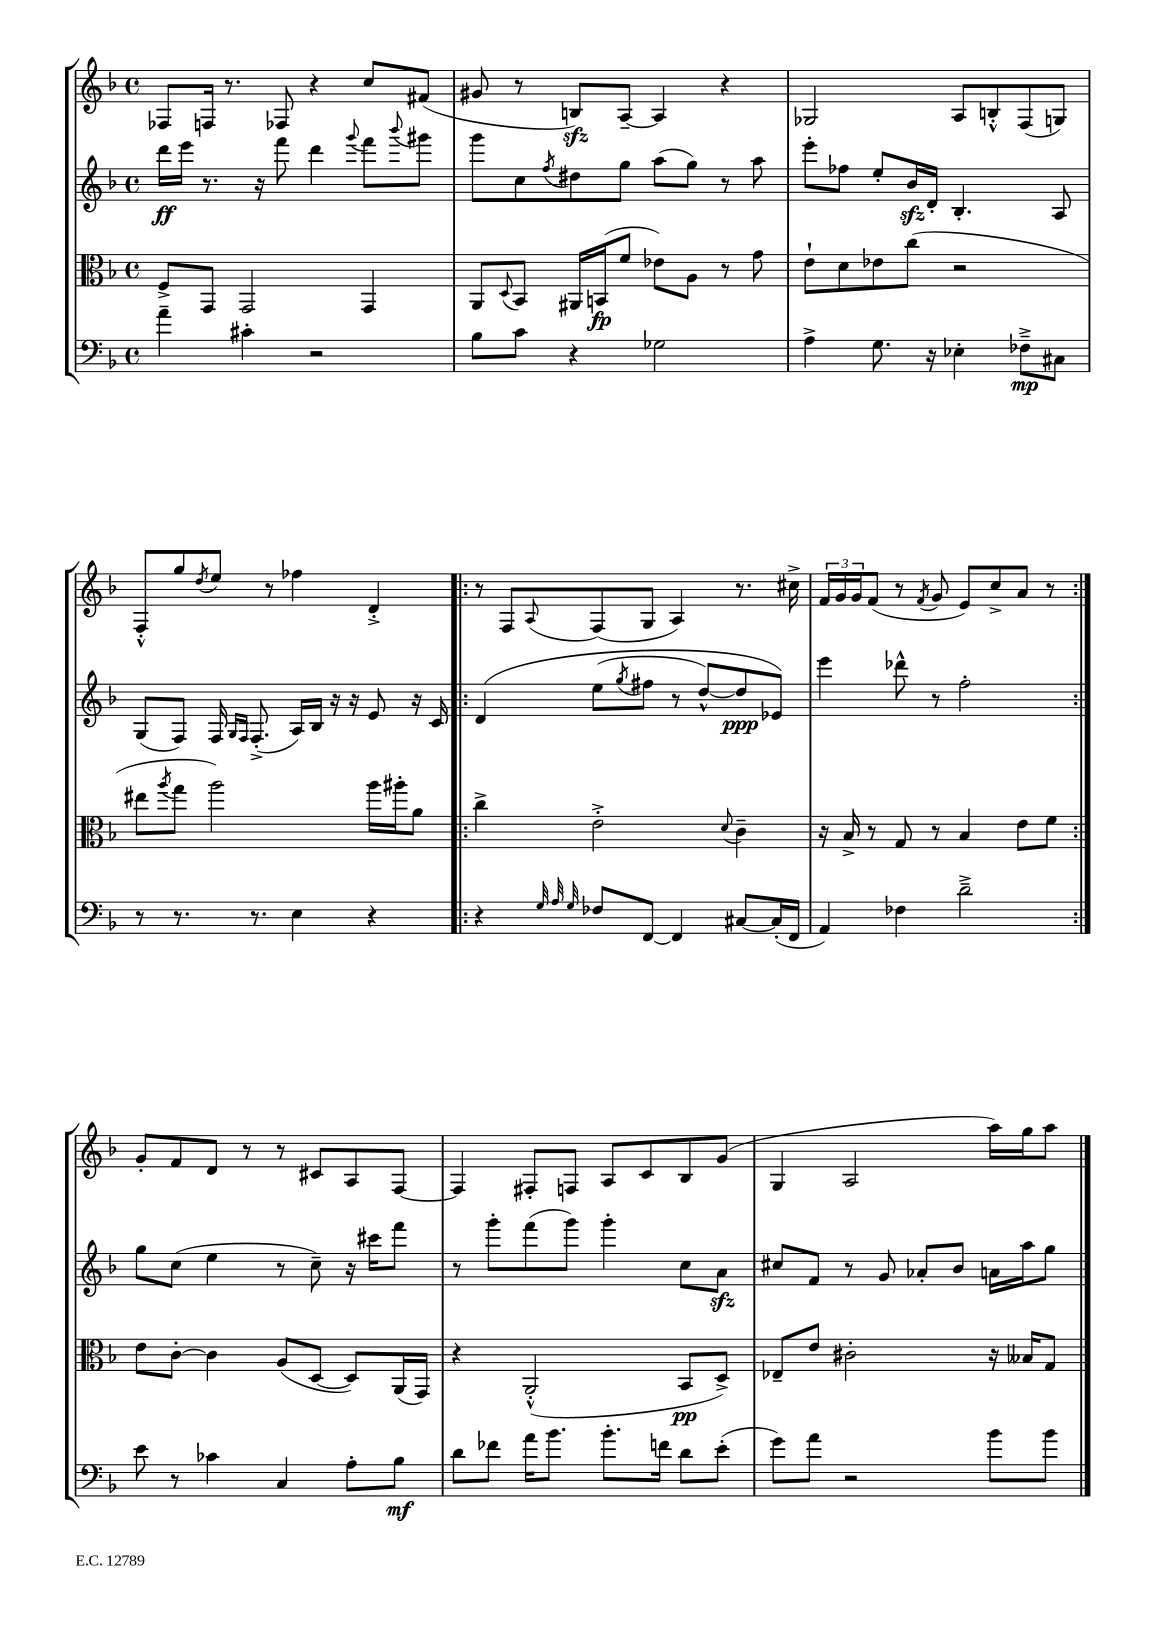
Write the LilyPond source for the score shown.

<<
\new StaffGroup <<
\new Staff = "s0" {
    \clef treble \key f \major \defaultTimeSignature \time 4/4
    fes8 f16 r8. fes8 r4 c''8 fis'8( |
    gis'8 r8 b8\sfz) a8~-- a4 r4 |
    ges2 a8 b8-.-^ f8( g8) |
    f8-.-^ g''8 \acciaccatura { d''8 } e''8 r8 fes''4 d'4-.-> |
    \repeat volta 2 { r8 f8 \appoggiatura { a8 } f8( g8 a4) r8. cis''16-> |
    \tuplet 3/2 { f'16 g'16 g'16 } f'8( r8 \acciaccatura { f'8 } g'8 e'8) c''8-> a'8 r8 | }
    g'8-. f'8 d'8 r8 r8 cis'8 a8 f8~ |
    f4 fis8-. f8 a8 c'8 bes8 g'8( |
    g4 a2 a''16) g''16 a''8 \bar "|." |
}
\new Staff = "s1" {
    \clef treble \key f \major \defaultTimeSignature \time 4/4
    d'''16\ff e'''16 r8. r16 f'''8 d'''4 \appoggiatura { g'''8 } f'''8 \appoggiatura { bes'''8 } gis'''8 |
    g'''8 c''8 \acciaccatura { f''8 } dis''8 g''8 a''8( g''8) r8 a''8 |
    e'''8-. fes''8 e''8-. bes'16\sfz d'16-. bes4.-. a8 |
    g8( f8) f16 \grace { g16 f16 } f8.-.->( a16) bes16 r16 r16 e'8 r16 c'16 |
    \repeat volta 2 { d'4\( e''8( \acciaccatura { g''8 } fis''8 r8 d''8~-^) d''8\ppp ees'8\) |
    e'''4 des'''8-^ r8 f''2-. | }
    g''8 c''8( e''4 r8 c''8--) r16 cis'''16 f'''8 |
    r8 g'''8-. f'''8( g'''8) g'''4-. c''8 a'8\sfz |
    cis''8 f'8 r8 g'8 aes'8-. bes'8 a'16 a''16 g''8 \bar "|." |
}
\new Staff = "s2" {
    \clef alto \key f \major \defaultTimeSignature \time 4/4
    f8-> g,8 g,2 g,4 |
    a,8 \appoggiatura { d8 } bes,8 ais,16 b,16\fp( f'8 ees'8) a8 r8 g'8 |
    e'8-! d'8 ees'8 c''8( r2 |
    eis''8 \acciaccatura { a''8 } g''8 a''2) a''16 ais''16-. a'8 |
    \repeat volta 2 { c''4-> e'2-.-> \appoggiatura { d'8 } c'4-- |
    r16 bes16-> r8 g8 r8 bes4 e'8 f'8 | }
    e'8 c'8~-. c'4 a8( d8~ d8) a,16( g,16) |
    r4 a,2-.-^( bes,8\pp d8->) |
    ees8-- e'8 cis'2-. r16 beses16 g8 \bar "|." |
}
\new Staff = "s3" {
    \clef bass \key f \major \defaultTimeSignature \time 4/4
    a'4-- cis'4-. r2 |
    bes8 c'8 r4 ges2 |
    a4-> g8. r16 ees4-. fes8--->\mp cis8 |
    r8 r8. r8. e4 r4 |
    \repeat volta 2 { r4 \grace { g32 a32 g32 } fes8 f,8~ f,4 cis8~ cis16-.( f,16 |
    a,4) fes4 d'2---> | }
    e'8 r8 ces'4 c4 a8-. bes8\mf |
    d'8 fes'8 a'16 bes'8. bes'8.-. f'16 d'8 e'8-.( |
    g'8) a'8 r2 bes'8 bes'8 \bar "|." |
}
>>
>>
\layout { \context { \Score \remove "Bar_number_engraver" } }
